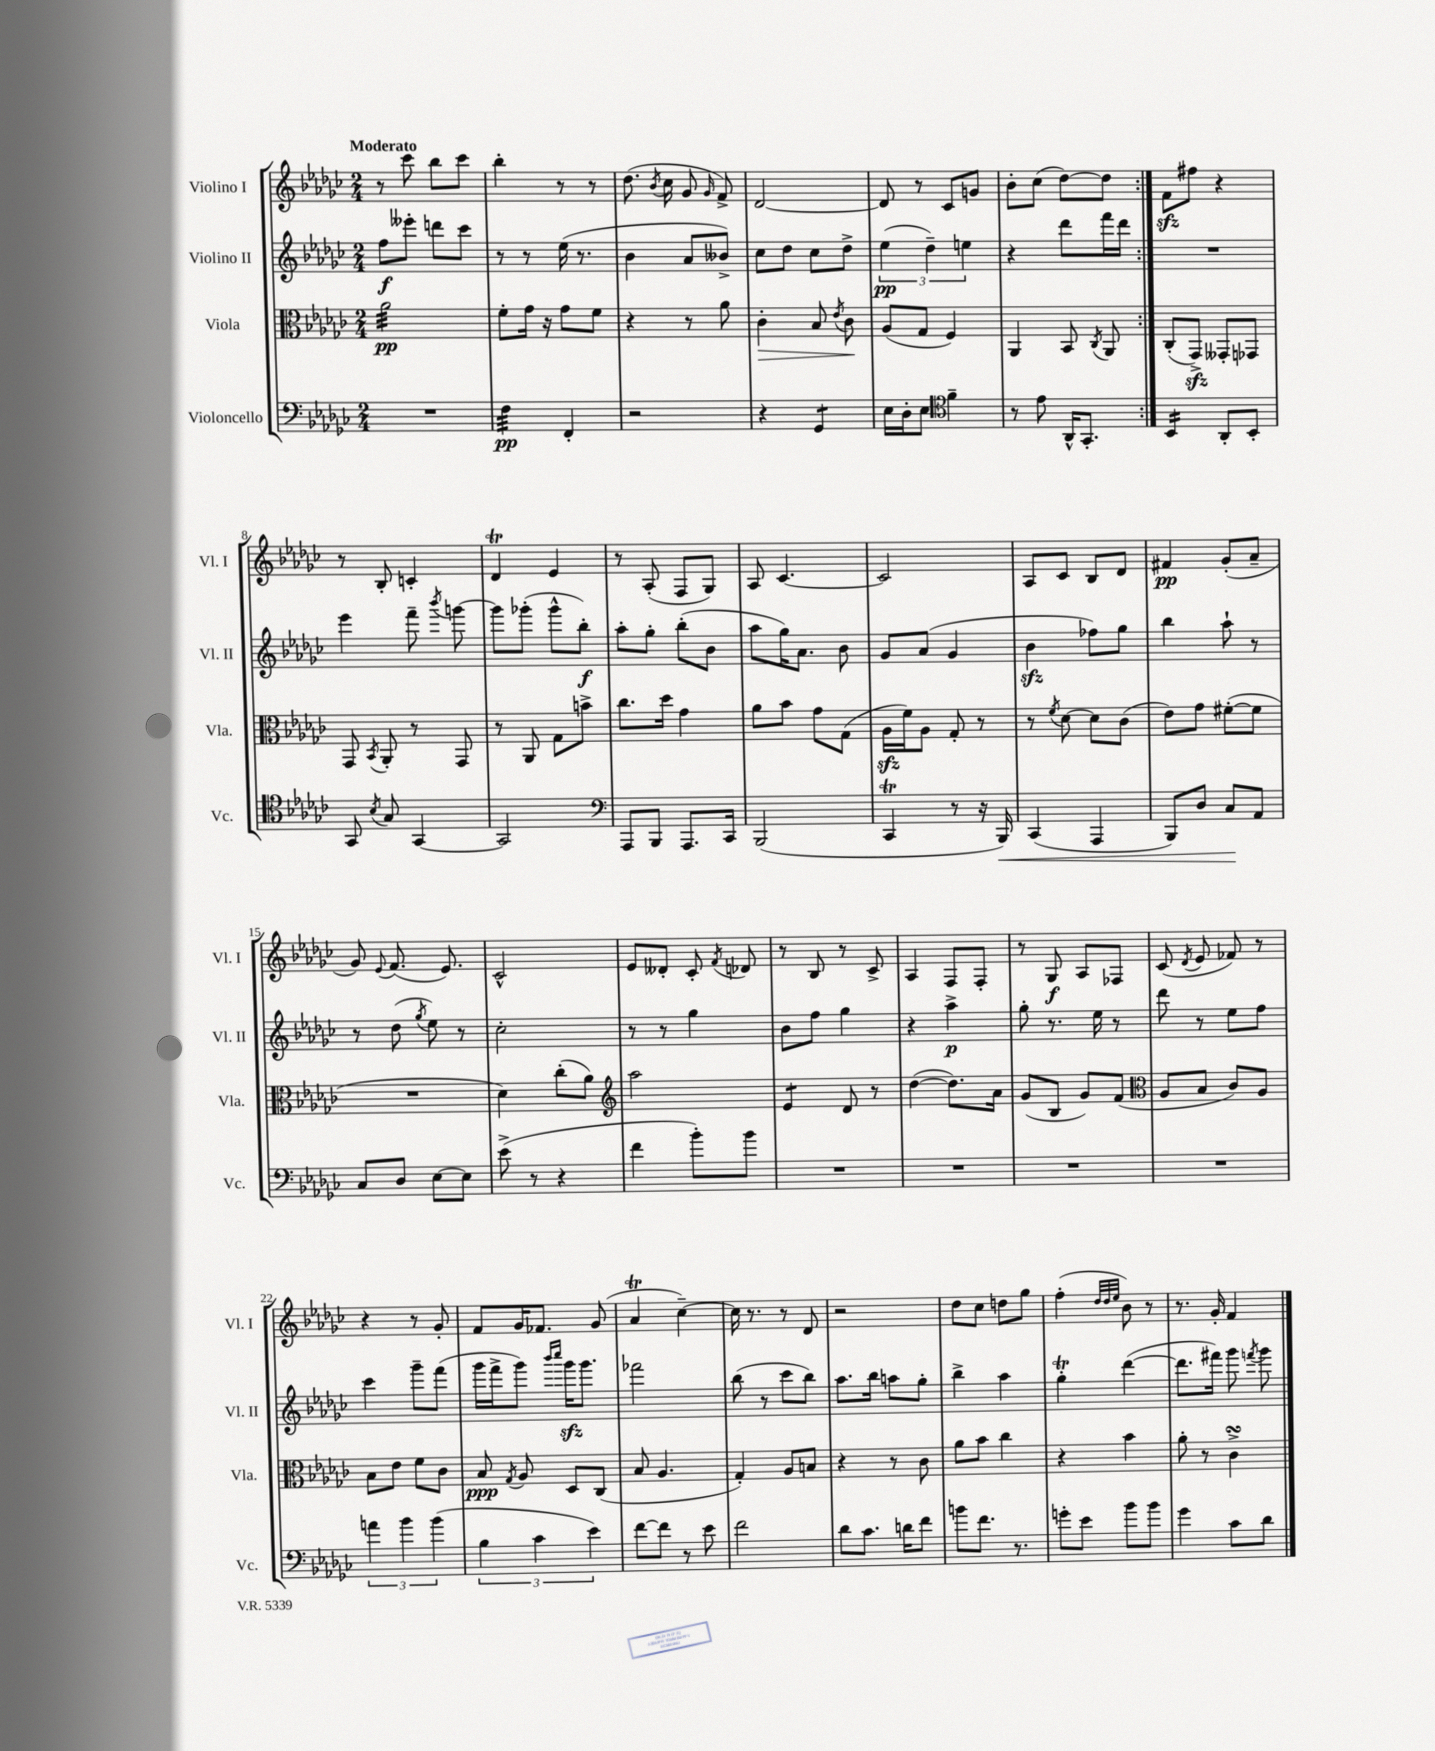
<<
\new StaffGroup <<
\new Staff = "s0" \with { instrumentName = "Violino I" shortInstrumentName = "Vl. I" } {
    \clef treble \key ges \major \numericTimeSignature \time 2/4 \tempo "Moderato"
    \autoBeamOff \repeat volta 2 { r8 ces'''8 bes''8[ ces'''8] |
    bes''4-. r8 r8 |
    des''8.( \acciaccatura { bes'8 } ces''16 ges'8 \grace { ges'16 } f'8->) |
    des'2~ |
    des'8 r8 ces'8[ g'8] |
    bes'8[-. ces''8]( des''8[~) des''8] | }
    f'8[\sfz fis''8] r4 |
    r8 bes8-. c'4-. |
    des'4\trill ees'4 |
    r8 aes8-.( f8[ ges8]) |
    aes8 ces'4.~ |
    ces'2 |
    aes8[ ces'8] bes8[ des'8] |
    fis'4\pp ges'8[-.( aes'8]-- |
    ges'8) \appoggiatura { ees'8 } f'8.( ees'8.) |
    ces'2-^ |
    ees'8[ deses'8]-. ces'8-. \acciaccatura { f'8 } des'8 |
    r8 bes8 r8 ces'8-> |
    aes4 f8[ f8]-. |
    r8 ges8\f aes8[ fes8] |
    ces'8( \acciaccatura { des'8 } ees'8 fes'8) r8 |
    r4 r8 ges'8-. |
    f'8[ ges'16 fes'8.] ges'8( |
    aes'4\trill ces''4~--) |
    ces''16 r8. r8 des'8 |
    r2 |
    des''8[ ces''8] d''8[ ges''8] |
    f''4-.( \grace { des''32[ des''32 ees''32] } bes'8) r8 |
    r8. ges'16-. f'4 \bar "|." |
}
\new Staff = "s1" \with { instrumentName = "Violino II" shortInstrumentName = "Vl. II" } {
    \clef treble \key ges \major \numericTimeSignature \time 2/4
    \autoBeamOff \repeat volta 2 { f''8[\f eeses'''8]-. d'''8[ ces'''8] |
    r8 r8 ees''16( r8. |
    bes'4 aes'8[ beses'8]->) |
    ces''8[ des''8] ces''8[ des''8]-> |
    \tuplet 3/2 { ees''4\pp( des''4--) e''4 } |
    r4 des'''8[ f'''16 des'''16] | }
    R2 |
    ees'''4 f'''8-- \acciaccatura { bes'''8 } g'''8~ |
    g'''8[ ges'''8]-.( ges'''8[-^ bes''8]-.\f) |
    aes''8[-. ges''8]-. bes''8[-.( bes'8] |
    aes''8[ ges''16) aes'8.] bes'8 |
    ges'8[ aes'8]( ges'4 |
    bes'4\sfz fes''8[) ges''8] |
    bes''4 aes''8-! r8 |
    r8 des''8( \acciaccatura { ges''8 } ees''8) r8 |
    ces''2-. |
    r8 r8 ges''4 |
    bes'8[ f''8] ges''4 |
    r4 aes''4->\p |
    ges''8-. r8. ees''16 r8 |
    des'''8 r8 ees''8[ f''8] |
    ces'''4 ges'''8[-- f'''8]( |
    ges'''16[ f'''16-> ges'''8]) \grace { bes'''16[ ces''''16] } ges'''16[\sfz ges'''8.] |
    fes'''2 |
    bes''8( r8 ces'''8[ bes''8]) |
    aes''8.[ bes''16] a''8[ ges''8]-. |
    bes''4-> aes''4 |
    ges''4-.\trill des'''4~( |
    des'''8.[ fis'''16]) ges'''8 \acciaccatura { f'''8 } ges'''8 \bar "|." |
}
\new Staff = "s2" \with { instrumentName = "Viola" shortInstrumentName = "Vla." } {
    \clef alto \key ges \major \numericTimeSignature \time 2/4
    \autoBeamOff \repeat volta 2 { aes'2:32\pp |
    f'8[-. ges'16] r16 ges'8[ f'8] |
    r4 r8 aes'8 |
    ces'4-.\> bes8 \acciaccatura { ees'8 } ces'8\! |
    aes8[( ges8] f4) |
    aes,4 bes,8 \acciaccatura { ces8 } aes,8 | }
    ces8[-.( ges,8]->\sfz) geses,8[-. ges,8] |
    ges,8 \acciaccatura { bes,8 } aes,8-. r8 ges,8 |
    r8 aes,8 ges8[ b'8]-> |
    ces''8.[ des''16] ges'4 |
    aes'8[ bes'8] ges'8[ ges8]( |
    aes16[\sfz f'16) aes8] ges8-. r8 |
    r8 \acciaccatura { f'8 } des'8~ des'8[ ces'8]( |
    ees'8[) ges'8] fis'8[~-.( fis'8] |
    R2 |
    des'4) ces''8[-.( aes'8]) |
    \clef treble aes''2 |
    ees'4:8 des'8 r8 |
    des''4~( des''8.[) aes'16] |
    ges'8[( bes8] ges'8[) f'8]( |
    \clef alto aes8[ bes8] ces'8[) aes8] |
    bes8[ ees'8] f'8[ ces'8] |
    bes8\ppp \acciaccatura { ges8 } aes8 des8[ ces8]( |
    bes8 aes4. |
    ges4-.) aes8[ b8] |
    r4 r8 ces'8 |
    aes'8[ bes'8] ces''4 |
    r4 bes'4 |
    aes'8-. r8 ces'4->\turn \bar "|." |
}
\new Staff = "s3" \with { instrumentName = "Violoncello" shortInstrumentName = "Vc." } {
    \clef bass \key ges \major \numericTimeSignature \time 2/4
    \autoBeamOff \repeat volta 2 { R2 |
    f4:32\pp f,4-. |
    r2 |
    r4 ges,4:8 |
    ees16[ des16-. ees8] \clef tenor f'4-- |
    r8 ees'8 aes,16[-^ ges,8.]-. | }
    bes,4:16 aes,8[-. bes,8]-. |
    ges,8 \acciaccatura { bes8 } ges8 ges,4~ |
    ges,2 |
    \clef bass aes,,8[ bes,,8] aes,,8.[ ces,16] |
    bes,,2( |
    ces,4\trill r8 r16 bes,,16\<) |
    ces,4( aes,,4 |
    bes,,8[) des8] ces8[\! aes,8] |
    ces8[ des8] ees8[~ ees8] |
    ees'8->( r8 r4 |
    f'4 bes'8[-.) bes'8] |
    R2 |
    R2 |
    R2 |
    R2 |
    \tuplet 3/2 { a'4 bes'4 bes'4( } |
    \tuplet 3/2 { bes4 ces'4 ees'4) } |
    f'8[~ f'8] r8 ees'8 |
    f'2 |
    des'8[ ces'8.] d'16[ f'8] |
    b'8[ f'8.] r8. |
    g'8[-. ees'8] bes'8[ bes'8] |
    ges'4 ces'8[ des'8] \bar "|." |
}
>>
>>
